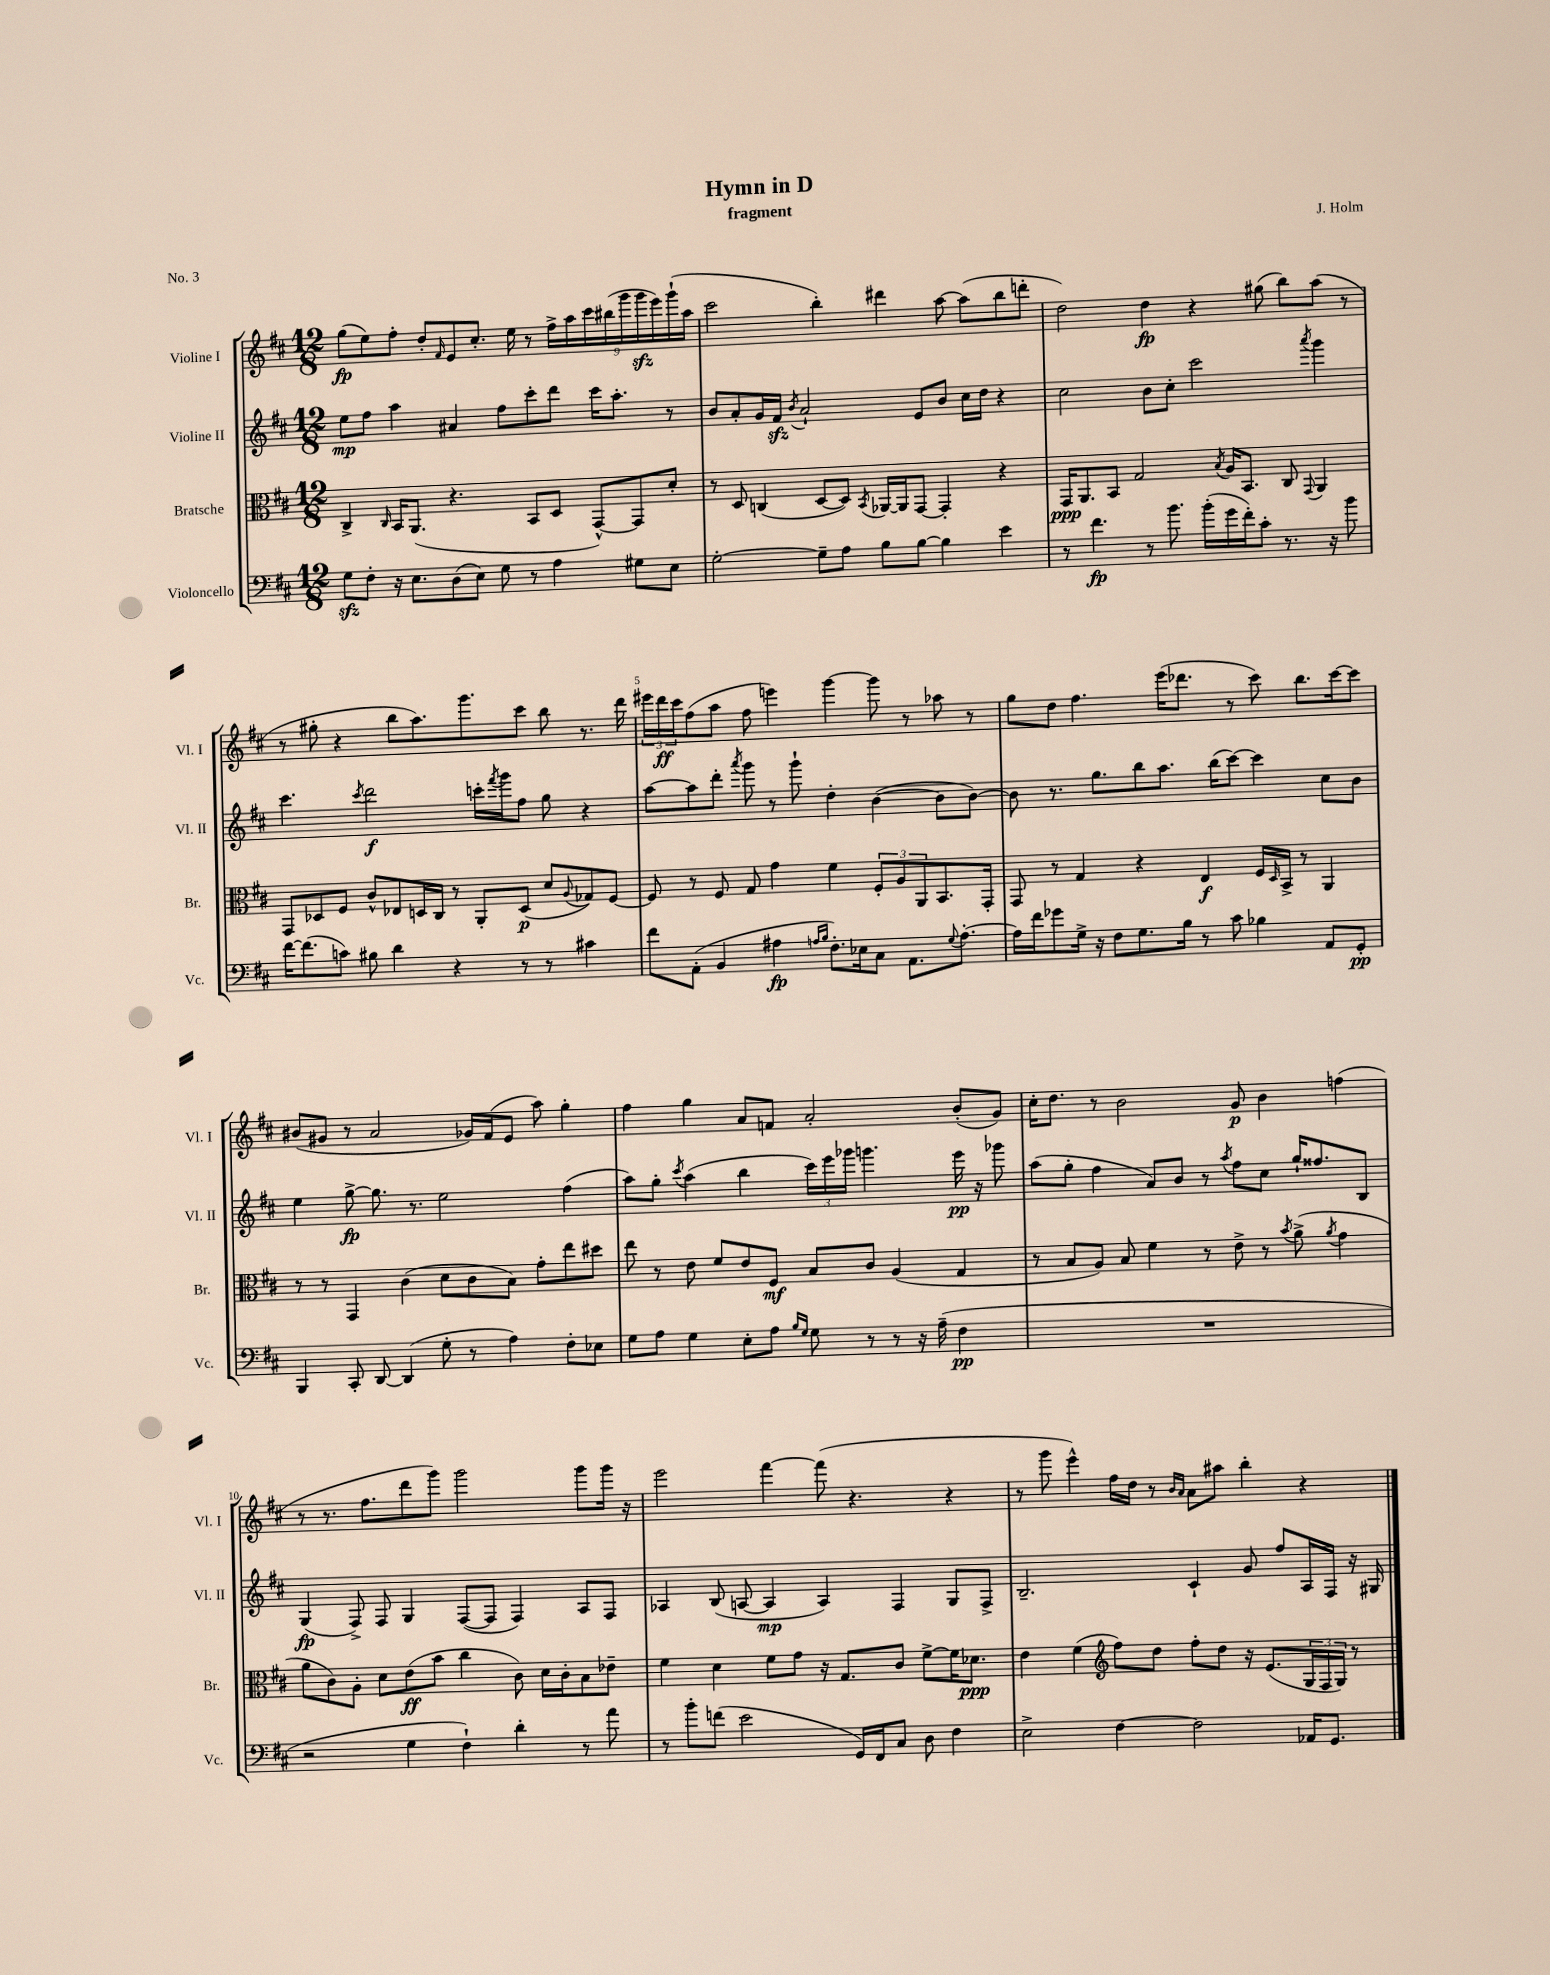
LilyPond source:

\header { title = "Hymn in D" composer = "J. Holm" subtitle = "fragment" piece = "No. 3" }
<<
\new StaffGroup <<
\new Staff = "s0" \with { instrumentName = "Violine I" shortInstrumentName = "Vl. I" } {
    \clef treble \key d \major \numericTimeSignature \time 12/8
    g''8\fp( e''8) fis''8-. d''8-. \grace { fis'16 } e'8 cis''8.-. e''16 r8 \tuplet 9/8 { fis''16-> a''16 cis'''16 bis''16( g'''16 g'''16\sfz e'''16) g'''16-!( a''16 } |
    cis'''2 b''4-.) dis'''4 a''8~ a''8( b''8 d'''8-. |
    d''2) d''4\fp r4 gis''8( b''8) a''8( r8 |
    r8 gis''8-. r4 b''8 a''8.) g'''8. cis'''8 b''8 r8. d'''16 |
    \tuplet 3/2 { eis'''16 d'''16\ff cis'''16 } fis''8( a''8 fis''8 e'''4) g'''4~ g'''8 r8 aes''8 r8 |
    g''8 d''8 fis''4. e'''16( des'''8. r8 cis'''8) b''8. cis'''16~ cis'''8 |
    bis'8( gis'8 r8 a'2 ges'16) fis'16( e'8 a''8) g''4-. |
    fis''4 g''4 a'8 f'8 a'2-. b'8-.( g'8) |
    cis''16-. d''8. r8 b'2 g'8\p b'4 f''4( |
    r8 r8. fis''8. d'''8 g'''8) g'''2 g'''8 g'''16 r16 |
    e'''2 fis'''4~ fis'''8( r4. r4 |
    r8 g'''8 e'''4-^) fis''16 d''16 r8 \grace { b'16 a'16 } a'8 ais''8 b''4-. r4 \bar "|." |
}
\new Staff = "s1" \with { instrumentName = "Violine II" shortInstrumentName = "Vl. II" } {
    \clef treble \key d \major \numericTimeSignature \time 12/8
    e''8\mp fis''8 a''4 ais'4 fis''8 cis'''8-. d'''8 cis'''16 a''8.-. r8 |
    b'8 a'8-. g'16 fis'16\sfz \acciaccatura { b'8 } a'2-! e'8 b'8 cis''16 d''16 r4 |
    cis''2 b'8 cis''8-. cis'''2 \acciaccatura { a'''8 } g'''4 |
    cis'''4. \acciaccatura { cis'''8 } d'''2\f c'''16-. \acciaccatura { fis'''8 } g'''16 fis''8 g''8 r4 |
    a''8~ a''8 d'''8-. \acciaccatura { a'''8 } g'''8 r8 g'''8-! d''4-. b'4~( b'8 b'8~) |
    b'8 r8. g''8. b''8 a''8. b''16( cis'''8~) cis'''4 cis''8 b'8 |
    e''4 g''8~->\fp g''8. r8. e''2 fis''4( |
    a''8) g''8-. \acciaccatura { cis'''8 } a''4( b''4 \tuplet 3/2 { cis'''16) e'''16 ges'''16 } g'''4. e'''16\pp r16 ges'''8 |
    a''8( g''8-. fis''4 a'8) b'8 r8 \acciaccatura { a''8 } fis''8 cis''8 g''16-! fisis''8. b8 |
    g4\fp( fis8->) fis8 g4 fis8~( fis8 fis4) a8 fis8 |
    aes4 b8( a8~ a4\mp a4) fis4 g8 fis8-> |
    b2.-- cis'4-! g'8 fis''8 a16 fis16 r16 gis16 \bar "|." |
}
\new Staff = "s2" \with { instrumentName = "Bratsche" shortInstrumentName = "Br." } {
    \clef alto \key d \major \numericTimeSignature \time 12/8
    cis4-> \grace { cis16 } b,16 a,8.( r4. b,8 d8 g,8~-^) g,8 d'8-. |
    r8 d8 c4( d8~ d8) \acciaccatura { b,8 } aes,16~ aes,16 g,8~ g,4-. r4 |
    g,16\ppp a,8. b,8 g2 \acciaccatura { b8 } a16 b,8. cis8 \appoggiatura { g,8 } a,4 |
    g,8 des8 fis8 cis'8-^ ees8 d16 cis16 r8 a,8-. d8\p( d'8 \appoggiatura { a8 } ges8) fis8~ |
    fis8 r8 fis8 g8 g'4 fis'4 \tuplet 3/2 { fis8-. a8 a,8 } b,8. g,16-. |
    g,8 r8 g4 r4 e4\f fis16 \grace { d16 } b,16-> r8 a,4 |
    r8 r8 g,4 cis'4( d'8 cis'8 b8) g'8-. e''8 dis''8 |
    e''8 r8 e'8 fis'8 e'8 fis8\mf b8 cis'8 a4( g4 |
    r8 b8 a8) b8 fis'4 r8 e'8-> r8 \acciaccatura { b'8 } a'8->( \acciaccatura { a'8 } g'4 |
    a'8 cis'8) a8-. d'8 e'8\ff( b'8 cis''4 cis'8) d'16 cis'16-. b8 ees'8-- |
    fis'4 d'4 fis'8 g'8 r16 g8. cis'8 fis'8~-> fis'16 des'8.\ppp |
    e'4 fis'4( \clef treble fis''8) d''8 fis''8-. d''8 r16 e'8.( \tuplet 3/2 { g16 fis16 g16) } r8 \bar "|." |
}
\new Staff = "s3" \with { instrumentName = "Violoncello" shortInstrumentName = "Vc." } {
    \clef bass \key d \major \numericTimeSignature \time 12/8
    g8\sfz fis8-. r16 e8. d8( e8) g8 r8 a4 gis8 e8 |
    g2~-. g8-- a8 b8 b8~ b4 e'4 |
    r8 fis'4.\fp r8 b'8. b'16-.( g'16 fis'16-.) cis'8-. r8. r16 b'8 |
    fis'16~ fis'8.( c'8) bis8 d'4 r4 r8 r8 cis'4 |
    fis'8 a,8-.( b,4 ais4\fp \grace { a16 b16 } fis8.-.) ees16 cis8 a,8. \appoggiatura { g8 } a8.~-. |
    a16 fis'16 ges'8 g16-> r16 fis8 g8. b16 r8 cis'8 bes4 a,8 g,8-.\pp |
    b,,4 cis,8-. d,8~ d,4( g8-. r8 a4) fis8-. ees8 |
    g8 a8 g4 e8-. a8 \grace { b16 g16 } g8 r8 r8 r16 a16--( fis4\pp |
    R1. |
    r2 g4 fis4-!) d'4-. r8 a'8 |
    r8 b'8-. f'8( e'2 g,16) fis,16 cis8 d8 fis4 |
    e2-> fis4~ fis2 aes,16 g,8. \bar "|." |
}
>>
>>
\layout { \context { \Score \override BarNumber.break-visibility = ##(#f #t #t) barNumberVisibility = #(every-nth-bar-number-visible 5) } }
